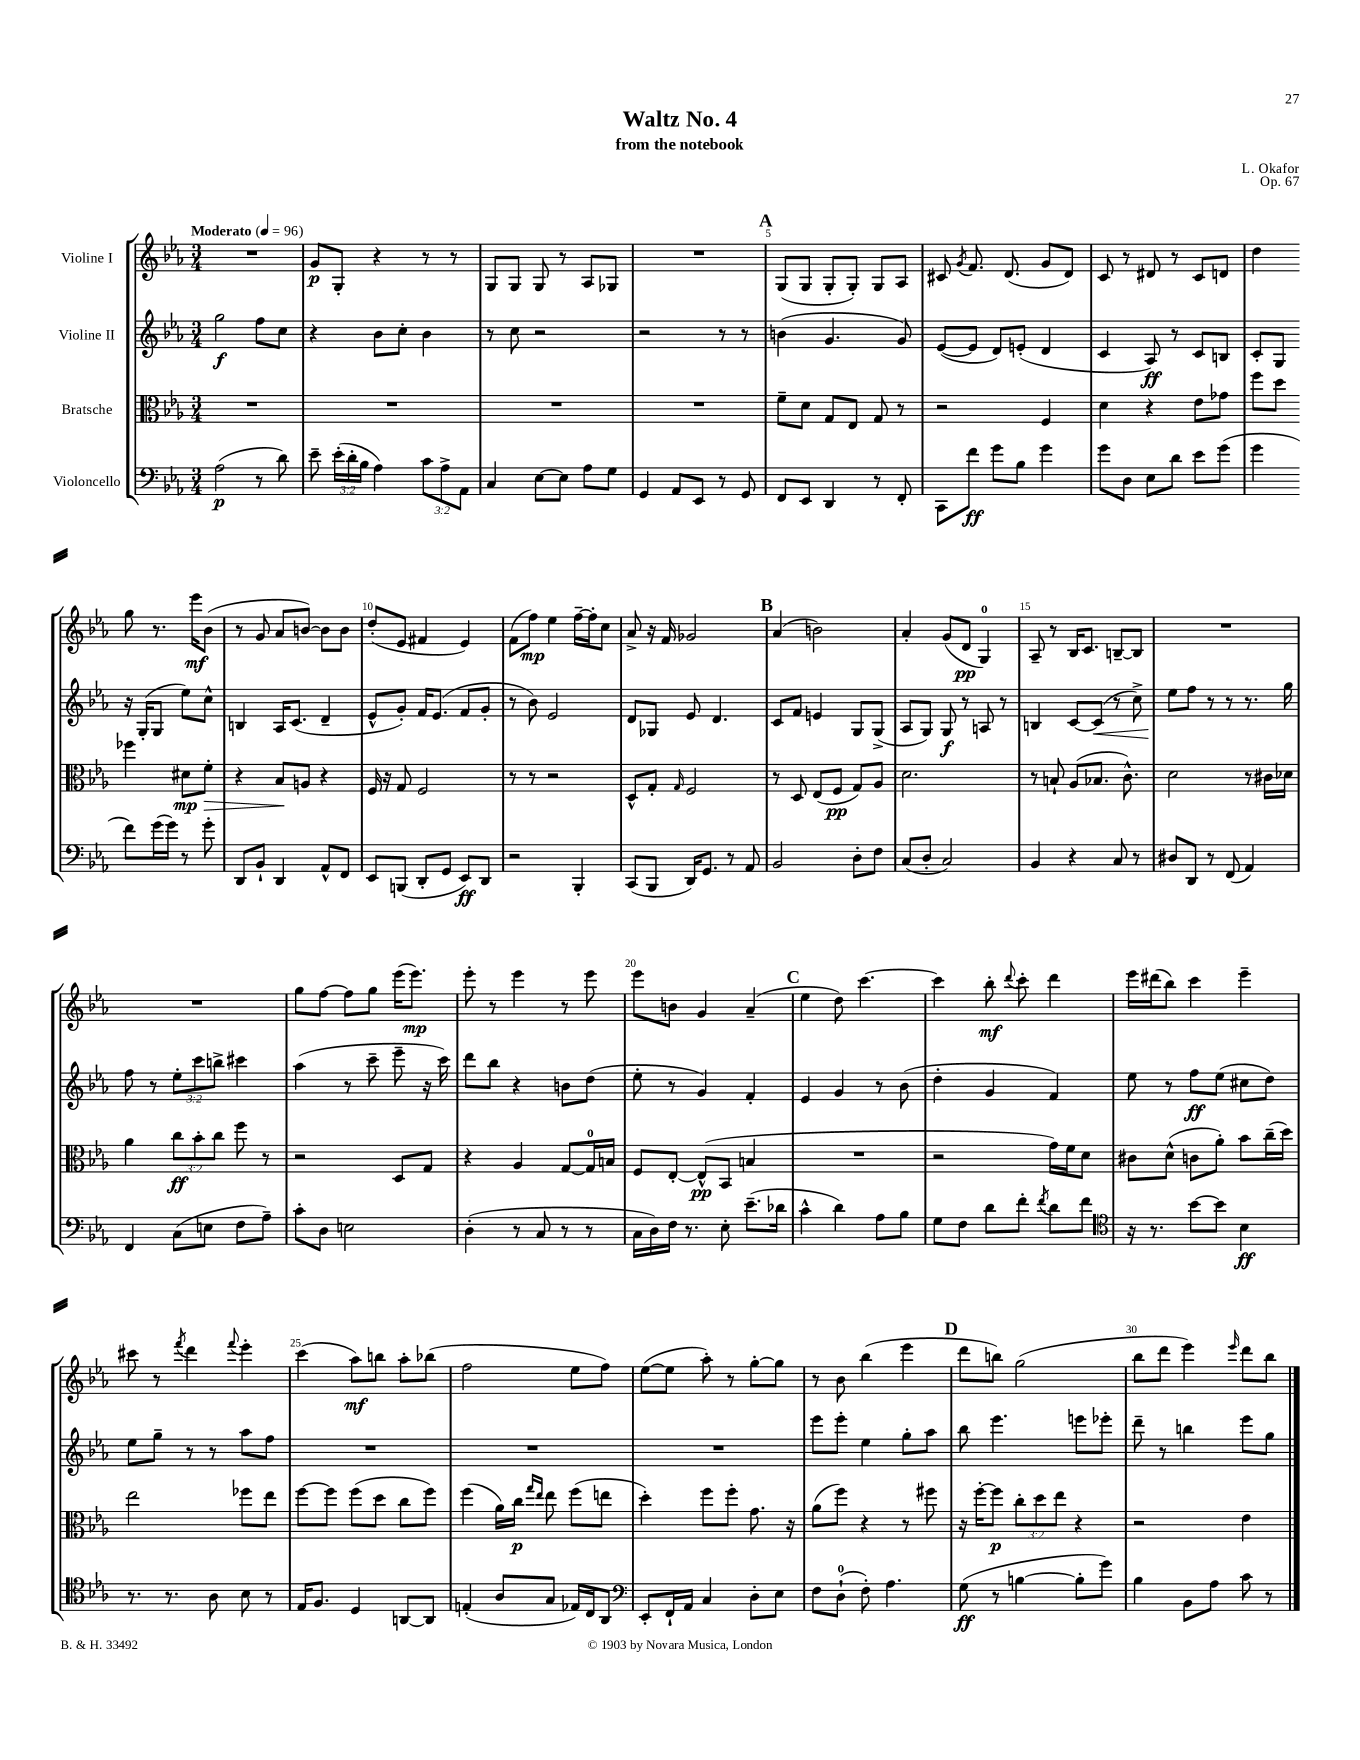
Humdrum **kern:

**kern	**kern	**kern	**kern
*staff4	*staff3	*staff2	*staff1
*clefF4	*clefC3	*clefG2	*clefG2
*k[b-e-a-]	*k[b-e-a-]	*k[b-e-a-]	*k[b-e-a-]
*M3/4	*M3/4	*M3/4	*M3/4
*MM96	*MM96	*MM96	*MM96
(2A-	2.r	2gg	2.r
8r	.	8ff	.
8d)	.	8cc	.
=	=	=	=
8e-~	2.r	4r	8g
(24e-'	.	.	8G'
24d'	.	.	.
24B-	.	.	.
4A-)	.	8b-	4r
.	.	8cc'	.
12c	.	4b-	8r
12A-^	.	.	.
.	.	.	8r
12AA-	.	.	.
=	=	=	=
4C	2.r	8r	8G
.	.	8cc	8G
[8E-	.	2r	8G
8E-]	.	.	8r
8A-	.	.	8A-
8G	.	.	8G-
=	=	=	=
4GG	2.r	2r	2.r
8AA-	.	.	.
8EE-	.	.	.
8r	.	8r	.
8GG	.	8r	.
=	=	=	=
8FF	8f~	(4b	(8G
8EE-	8d	.	8G
4DD	8G	4.g	8G'
.	8E-	.	8G')
8r	8G	.	8G
8FF'	8r	8g)	8A-
=	=	=	=
8CC	2r	([8e-	8c#
.	.	.	8qg
8f	.	8e-]	8.f
8g	.	8d)	.
.	.	.	(8.d
8B-	.	(8e'	.
4g	4F	4d	8g
.	.	.	8d)
=	=	=	=
8g	4d	4c	8c
8D	.	.	8r
8E-	4r	8A-)	8d#
8d	.	8r	8r
8e-	8e-	8c	8c
(8g	8g-	8B	8d
=	=	=	=
4g	8ff	8c'	4dd
.	8dd	8G	.
8f)	4ff-	16r	8gg
.	.	(16G'	.
(16g	.	8G	8.r
16g)	.	.	.
8r	8d#	8ee-)	.
.	.	.	16eee-
8g'	8f'	8cc^^	(8b-
=	=	=	=
8DD	4r	4B	8r
8BB-`	.	.	8g
4DD	8B-	16A-	8a-
.	.	(8.c	.
.	8A	.	[8b)
8AA-^^	4r	4d~	8b]
8FF	.	.	8b
=	=	=	=
8EE-	16F	8e-^^	(8dd'
.	16r	.	.
(8BBB	8G	8g')	8e-
8DD'	2F	16f	4f#
.	.	(8.e-	.
8GG	.	.	.
8EE-)	.	8f	4e-)
8DD	.	8g'	.
=	=	=	=
2r	8r	8r	(8f
.	8r	8b-)	8ff)
.	2r	2e-	4ee-
4BBB-'	.	.	[16ff~
.	.	.	16ff']
.	.	.	8cc
=	=	=	=
(8CC	8D^^	8d	8a-^
8BBB-	8G'	8G-	16r
.	.	.	16f
.	16qqG	.	.
16DD)	2F	8e-	2g-
8.GG	.	.	.
.	.	4.d	.
8r	.	.	.
8AA-	.	.	.
=	=	=	=
2BB-	8r	8c	(4a-
.	8D	8f	.
.	(8E-	4e	2b)
.	8F	.	.
8D'	8G)	8G	.
8F	8A-	(8G^	.
=	=	=	=
(8C	2.d	8A-	4a-'
8D'	.	8G)	.
2C)	.	8G	(8g
.	.	8r	8d
.	.	8A	4G)
.	.	8r	.
=	=	=	=
4BB-	8r	4B	8A-~
.	8B`	.	8r
4r	(8A-	[8c	16B-
.	.	.	8.c
.	8.B-	(8c]	.
8C	.	8r	[8B~
.	8.c^^)	.	.
8r	.	8cc^)	8B]
=	=	=	=
8D#	2d	8ee-	2.r
8DD	.	8ff	.
8r	.	8r	.
(8FF	.	8r	.
4AA-)	8r	8.r	.
.	16c#	.	.
.	16d-	16gg	.
=	=	=	=
4FF	4a-	8ff	2.r
.	.	8r	.
(8C	12cc	12ee-'	.
.	12b-'	12ccc	.
8E	.	.	.
.	12cc	12bb^	.
8F	8ff	4ccc#	.
8A-~)	8r	.	.
=	=	=	=
8c'	2r	(4aa-	8gg
8D	.	.	[8ff
2E	.	8r	8ff]
.	.	8ccc~	8gg
.	8D	8eee-~	(16eee-
.	.	.	8.eee-)
.	8G	16r	.
.	.	16ccc)	.
=	=	=	=
(4D'	4r	8ddd	8eee-'
.	.	8bb-	8r
8r	4A-	4r	4eee-
8C	.	.	.
8r	[8G	8b	8r
8r	16G]	(8dd	8eee-
.	16B	.	.
=	=	=	=
16C	8F	8ee-'	8eee-
16D)	.	.	.
16F	[8E-'	8r	8b
8.r	.	.	.
.	(8E-^^]	4g)	4g
8E-'	8BB-	.	.
(8.e-~	4B	4f'	(4a-~
16d-	.	.	.
=	=	=	=
4c^^	2.r	4e-	4ee-
4d)	.	4g	8dd)
.	.	.	[4.ccc
8A-	.	8r	.
8B-	.	(8b-	.
=	=	=	=
8G	2r	4dd'	4ccc]
8F	.	.	.
8d	.	4g	8bb-'
.	.	.	8qqddd
8f'	.	.	8ccc'
8qf	.	.	.
8d	16g)	4f)	4ddd
.	16f	.	.
8f	8d	.	.
=	=	=	=
*clefC4	*	*	*
16r	8c#	8ee-	16eee-
8.r	.	.	(16ddd#
.	(8d^^	8r	8bb-)
[8b-	8c	8ff	4ccc
8b-]	8a-')	(8ee-	.
4B-	8b-	8cc#	4eee-~
.	(16cc~	8dd)	.
.	16dd)	.	.
=	=	=	=
8.r	2ee-	8ee-	8ccc#
.	.	8gg~	8r
8.r	.	.	.
.	.	.	8qfff
.	.	8r	4ddd
8A-	.	8r	.
.	.	.	8qqfff
8B-	8ff-	8aa-	4eee-'
8r	8ee-	8ff	.
=	=	=	=
16E-	[8ff	2.r	(4ccc
8.F	.	.	.
.	8ff]	.	.
4D	(8ff	.	8aa-)
.	8dd	.	8bb
[8AA	8cc	.	8aa-'
8AA]	8ff)	.	(8bb-
=	=	=	=
(4E'	(4ff	2.r	2ff
8A-	16a-)	.	.
.	16cc	.	.
.	16qqgg	.	.
.	16qqee-	.	.
8G	8ee-	.	.
16E-)	(8ff	.	8ee-
16C	.	.	.
8AA-	8ee	.	8ff)
=	=	=	=
*clefF4	*	*	*
8EE-'	4dd')	2.r	([8ee-
16FF`	.	.	8ee-]
16AA-	.	.	.
4C	8ff	.	8aa-')
.	8ff'	.	8r
8D'	8.g	.	[8gg'
8E-	.	.	8gg]
.	16r	.	.
=	=	=	=
8F	(8a-	8eee-	8r
(8D`	8ff)	8eee-'	8b-
8F')	4r	4ee-	(4bb-
4.A-	.	.	.
.	8r	8gg'	4eee-
.	8ff#	8aa-	.
=	=	=	=
(8G	16r	8bb-	8ddd
.	[16ff'	.	.
8r	8ff]	4.eee-	8bb)
[4B	12cc'	.	(2gg
.	12dd	.	.
.	12ee-	.	.
8B']	4r	8eee	.
8g)	.	8eee-'	.
=	=	=	=
4B-	2r	8ddd~	8bb-
.	.	8r	8ddd
8BB-	.	4bb	4eee-)
8A-	.	.	.
.	.	.	16qqeee-
8c	4e-	8eee-	8ddd
8r	.	8gg	8bb-
==	==	==	==
*-	*-	*-	*-
